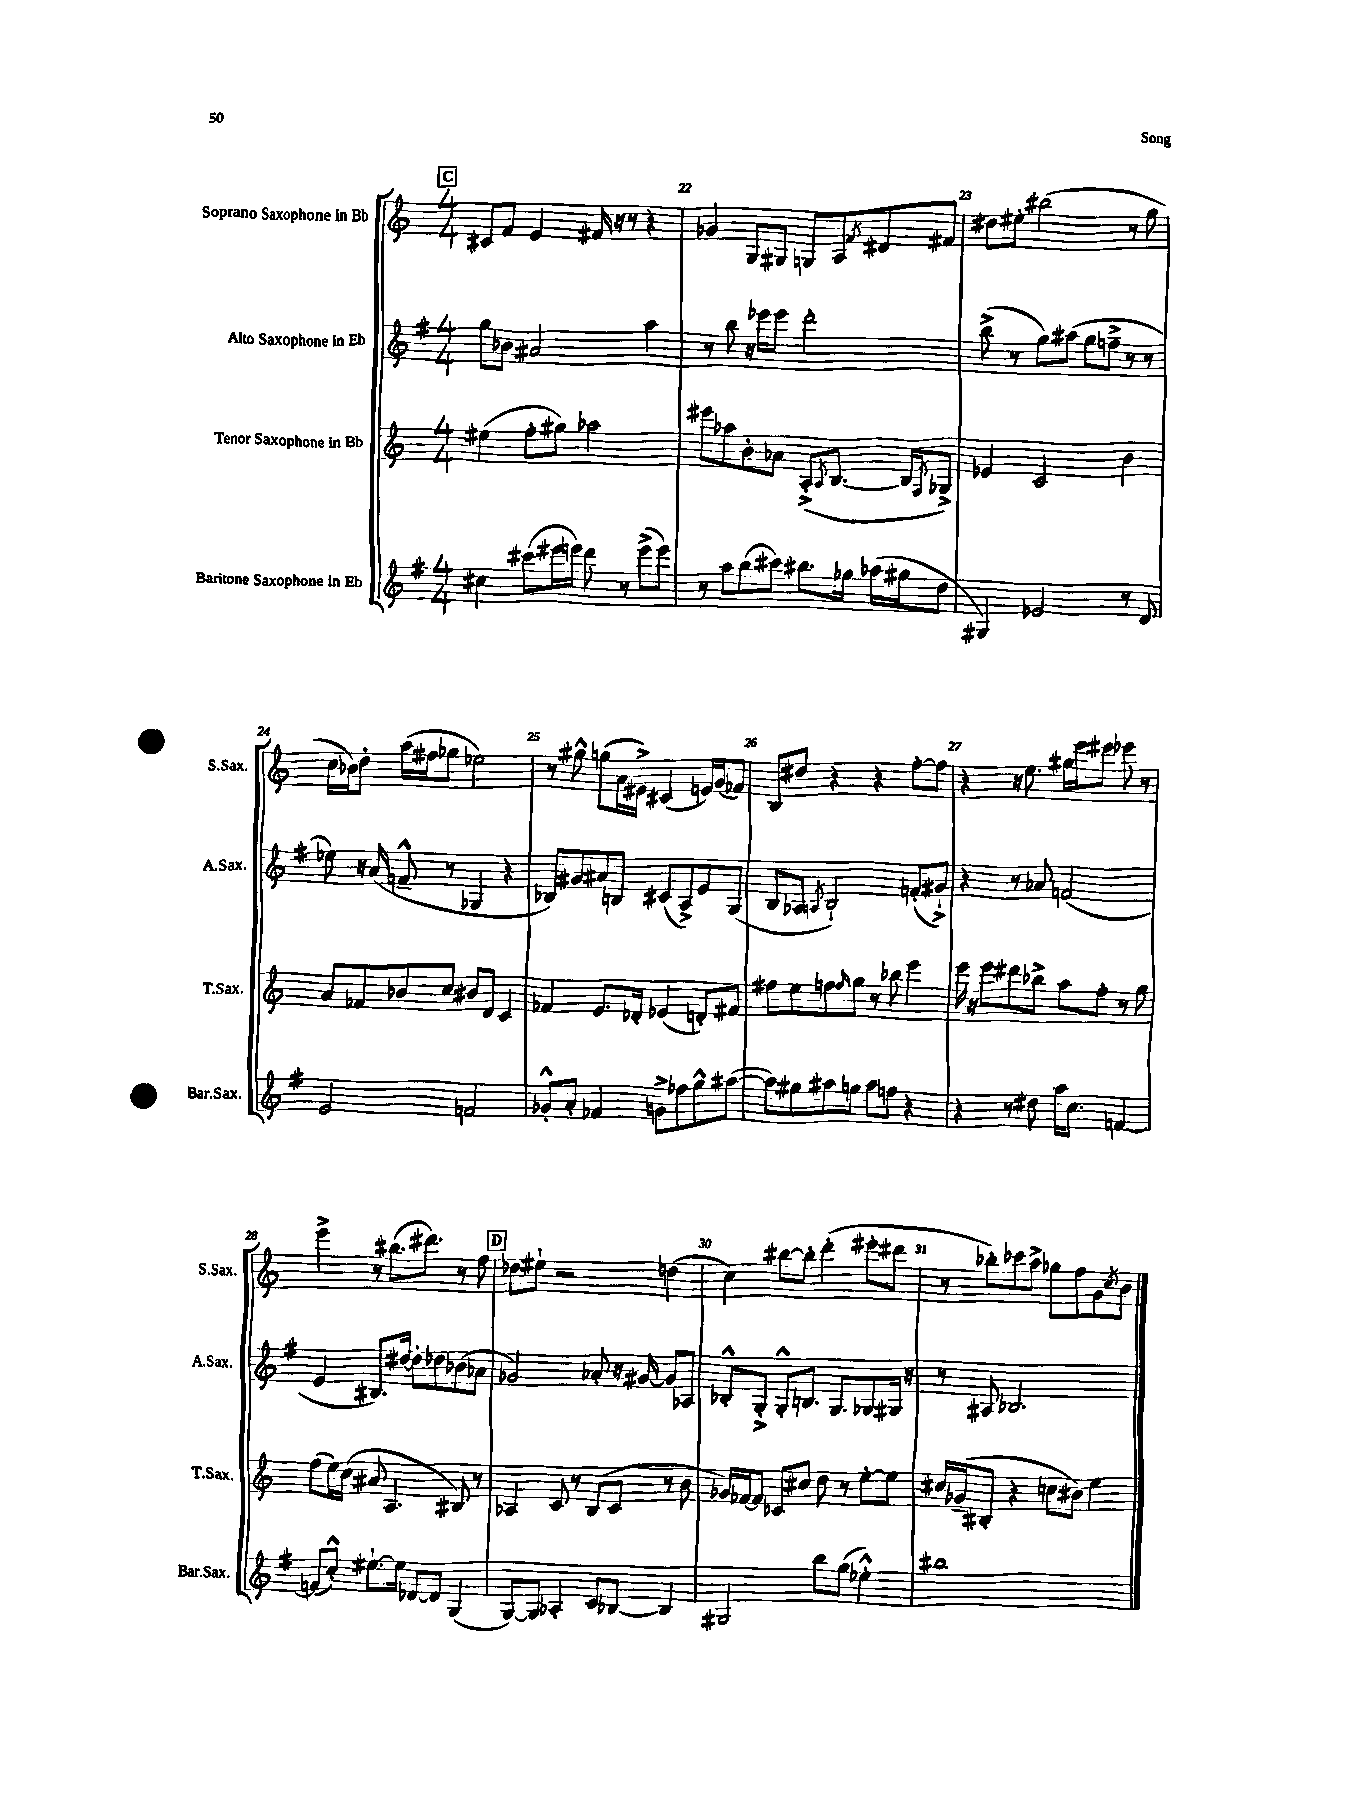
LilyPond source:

<<
\new StaffGroup <<
\new Staff = "s0" \with { instrumentName = "Soprano Saxophone in Bb" shortInstrumentName = "S.Sax." } {
    \clef treble \key c \major \numericTimeSignature \time 4/4
    \mark \markup { \box "C" } cis'8 f'8 e'4 fis'16 r16 r8 r4 |
    ges'4 g8 gis8 g8 a8 \acciaccatura { f'8 } dis'8 fis'8 |
    dis''8 eis''8-. bis''2( r8 g''8 |
    c''16 bes'16) d''8-. a''16( fis''16 ges''8 ees''2) |
    r8 gis''8-^ g''8( a'16 eis'16->) cis'4( e'16) g'16( fes'8) |
    b8 dis''8 r4 r4 f''8~-. f''8 |
    r4 r16 e''8. gis''16 e'''16 eis'''8 ees'''8 r8 |
    e'''4-> r8 bis''8.( dis'''8.) r8 f''8 |
    \mark \markup { \box "D" } des''8 eis''8-! r2 d''4( |
    c''4) bis''8~ bis''8-. d'''4-.( eis'''8-. dis'''8 |
    r8 bes''8-.) ces'''8 a''8-> ges''8 f''8 g'8 \acciaccatura { c''8 } b'8 \bar "|." |
}
\new Staff = "s1" \with { instrumentName = "Alto Saxophone in Eb" shortInstrumentName = "A.Sax." } {
    \clef treble \key g \major \numericTimeSignature \time 4/4
    \mark \markup { \box "C" } g''8 bes'8 ais'2 a''4 |
    r8 b''8 r16 ees'''16 ees'''8 d'''2-. |
    b''8->( r8 g''8) ais''8( g''8 f''8---> r8 r8 |
    ees''8) r16 a'16( f'8---^ r8 ges4 r4 |
    bes8) gis'8 ais'8 b8 cis'8( a8->) e'8 g8( |
    b8 aes8 \acciaccatura { a8 } b2-!) f'8-.( gis'8-!->) |
    r4 r8 aes'8 f'2( |
    e'4 bis8.) dis''16~ dis''8-. des''8 bes'8( aes'8 |
    \mark \markup { \box "D" } ges'2) aes'8-. r16 gis'16~ gis'8 aes8 |
    bes8-.-^ g8-.-> g8-.-^ b8. g8. ges8 gis16 r16 |
    r8 ais8 bes2. \bar "|." |
}
\new Staff = "s2" \with { instrumentName = "Tenor Saxophone in Bb" shortInstrumentName = "T.Sax." } {
    \clef treble \key c \major \numericTimeSignature \time 4/4
    \mark \markup { \box "C" } eis''4( f''8-. gis''8) aes''2 |
    eis'''8 aes''8 b'8-. aes'8 a8-.->( \acciaccatura { a8 } b8.~ b16 \acciaccatura { f8 } ges8->) |
    ees'4 c'2 b'4 |
    a'8 fes'8 bes'8 c''8 bis'8 d'8 c'4 |
    fes'4 e'8. des'16-. ees'4( d'8-.) fis'8 |
    fis''8 e''8 f''8 \grace { f''16 } g''8 r8 bes''8 e'''4 |
    e'''16 r16 e'''8 dis'''8 bes''8-> a''8 f''8-. r8 g''8 |
    f''8( e''16) c''16( ais'8 a4. bis8) r8 |
    \mark \markup { \box "D" } aes4 c'8 r8 b8( c'8 r8 b'8 |
    ges'16) fes'16~ fes'8 ces'8 cis''8 d''8 r8 e''8~-. e''8 |
    cis''16 ges'16--( bis8-. r4 c''8 bis'8) e''4 \bar "|." |
}
\new Staff = "s3" \with { instrumentName = "Baritone Saxophone in Eb" shortInstrumentName = "Bar.Sax." } {
    \clef treble \key g \major \numericTimeSignature \time 4/4
    \mark \markup { \box "C" } cis''4 cis'''8( eis'''16 e'''16) d'''8 r8 e'''8->( e'''8) |
    r8 a''8 b''8( cis'''8) bis''8. ges''16 aes''16( gis''16 d''8 |
    gis4) ees'2 r8 d'8 |
    e'2 f'2 |
    ges'8-.-^ a'8-. fes'4 g'8-> fes''8 g''8-^ ais''8~( |
    ais''8) gis''8 ais''8 g''8 ais''8 f''8 r4 |
    r4 r8 dis''8 a''16 c''8. f'4~ |
    f'8( c''8-.-^) eis''8.~-! eis''16 des'8~ des'8 g4( |
    \mark \markup { \box "D" } g8~) g8 aes4-. c'8 bes8~ bes4 |
    gis2 b''8 g''8( ees''4-.-^) |
    bis''1 \bar "|." |
}
>>
>>
\layout { \context { \Score currentBarNumber = #21 \override BarNumber.break-visibility = ##(#f #t #t) barNumberVisibility = #all-bar-numbers-visible } }
